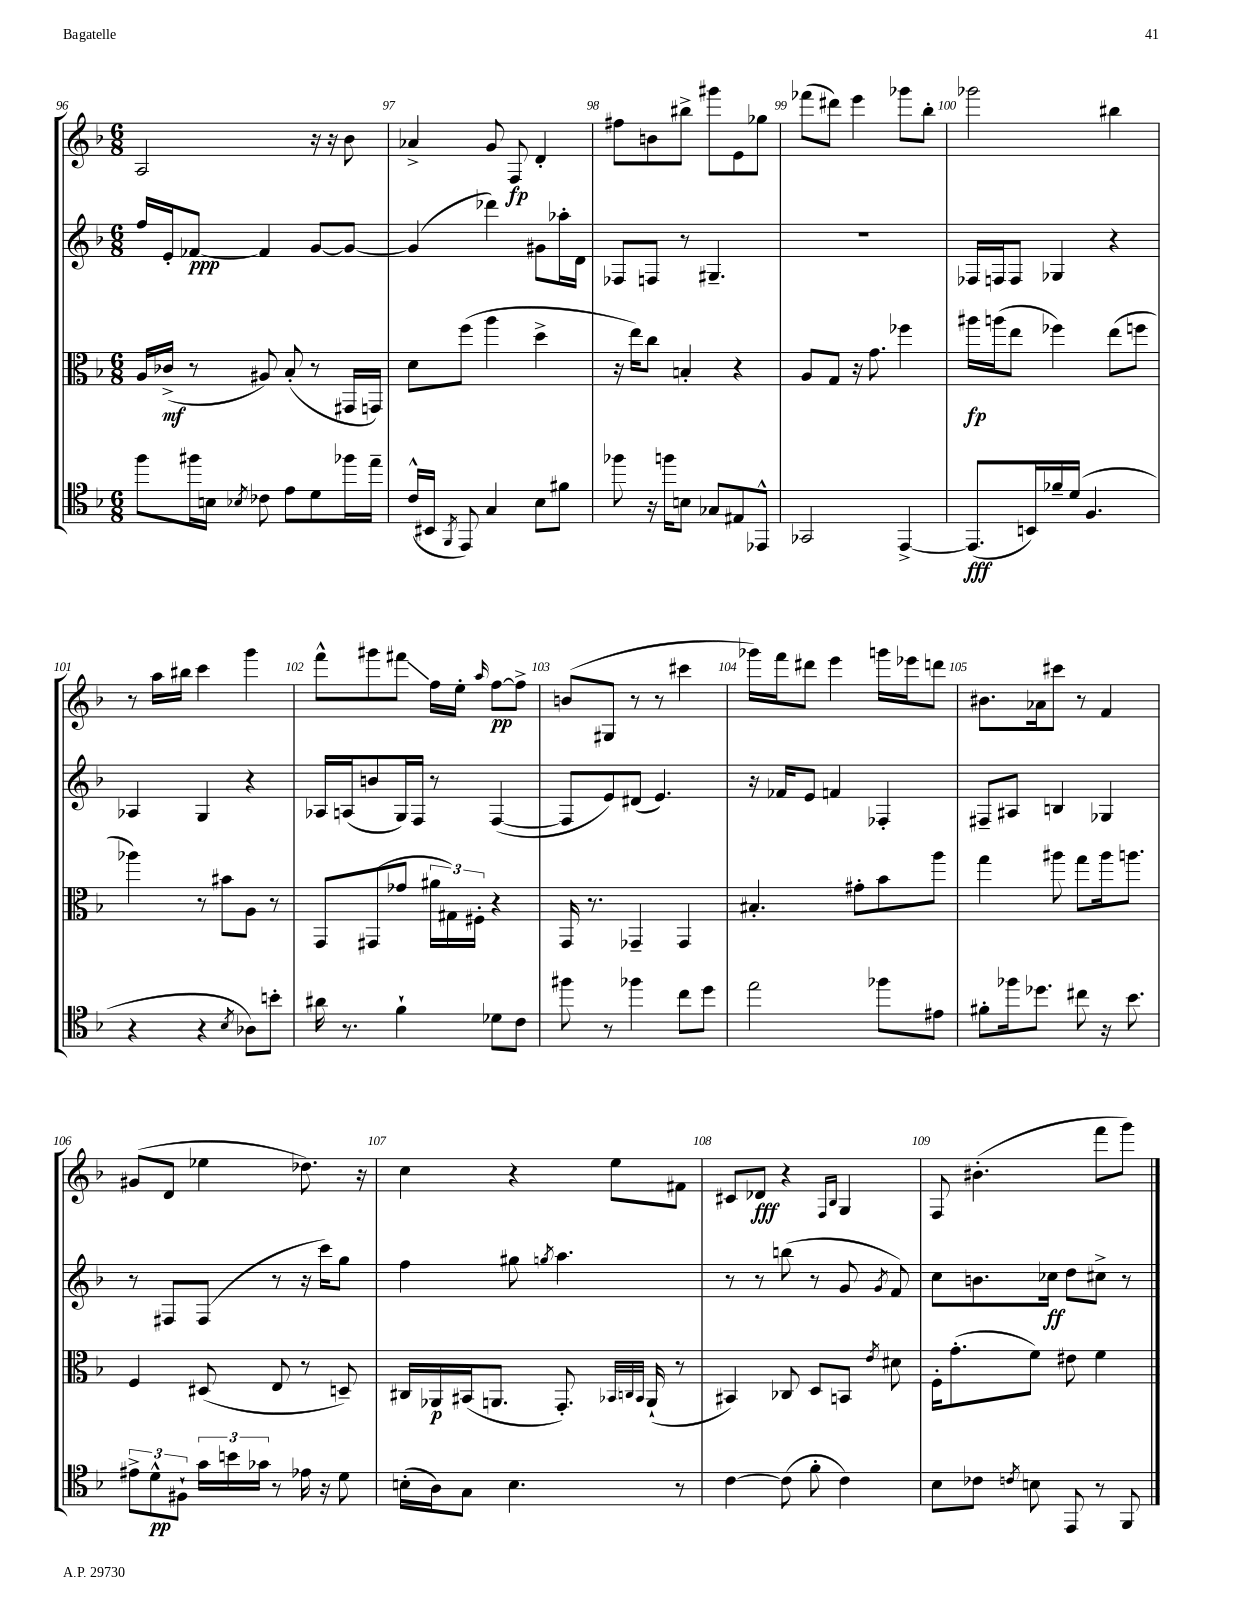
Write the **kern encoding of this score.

**kern	**kern	**kern	**kern
*staff4	*staff3	*staff2	*staff1
*clefC4	*clefC3	*clefG2	*clefG2
*k[b-]	*k[b-]	*k[b-]	*k[b-]
*M6/8	*M6/8	*M6/8	*M6/8
8ff	16A	16ff	2A
.	(16c-^	16e'	.
16ff#	8r	[8f-	.
16B	.	.	.
8qB-	.	.	.
8c-	8A#)	4f-]	.
8e	(8B-'	.	.
8d	8r	[8g	16r
.	.	.	16r
16ff-	16GG#	8g_	8b-
16ee~	16GG)	.	.
=	=	=	=
(16c^^	8d	(4g]	4a-^
16BB#	.	.	.
8qFF	.	.	.
8EE)	(8ff	.	.
4G	4aa	4ddd-)	8g
.	.	.	8F
8B-	4dd^	8g#	4d'
8f#	.	16aa-'	.
.	.	16d	.
=	=	=	=
8ff-	16r	8F-	8ff#
.	16ee)	.	.
16r	8cc	8F	8b
16ff	.	.	.
8B	4B'	8r	8bb#^
8G-	.	4.G#~	8ggg#
8E#	4r	.	8e
8EE-^^	.	.	8gg-
=	=	=	=
2GG-	8A	2.r	(8fff-
.	8G	.	8ddd#)
.	16r	.	4eee
.	8.g	.	.
[4EE^	4ff-	.	8ggg-
.	.	.	8bb-'
=	=	=	=
(8.EE]	16aa#	16F-	2ggg-
.	(16aa	16F	.
.	8ee	8F	.
16BB)	.	.	.
16f-~	4ff-)	4G-	.
(16d	.	.	.
4.F	.	.	.
.	(8ee	4r	4bb#
.	8ff	.	.
=	=	=	=
4r	4aa-)	4A-	8r
.	.	.	16aa
.	.	.	16bb#
4r	8r	4G	4ccc
.	8b#	.	.
8qB-	.	.	.
8A-)	8A	4r	4ggg
8b'	8r	.	.
=	=	=	=
16a#	8GG	16A-	8fff^^
8.r	.	(16A	.
.	(8GG#	8b	8ggg#
4f`	8g-	16G)	8fff#
.	.	16F	.
.	24a#	8r	16ff
.	24G#)	.	.
.	.	.	16ee'
.	24F#'	.	.
.	.	.	16qqaa
8d-	4r	([4F	[8ff
8c	.	.	8ff^]
=	=	=	=
8ff#	16GG	8F]	(8b
.	8.r	.	.
8r	.	8e)	8G#
4ff-	4GG-~	(8d#	8r
.	.	4.e)	8r
8cc	4GG-	.	4ccc#
8dd	.	.	.
=	=	=	=
2ee	4.B#'	16r	16ggg-)
.	.	16f-	16fff
.	.	8e	8ddd#
.	.	4f	4eee
.	8g#'	.	.
8ff-	8b-	4F-'	16ggg
.	.	.	16eee-
8e#	8aa	.	8ddd
=	=	=	=
8f#'	4gg	8F#~	8.b#
16ff-	.	8A#	.
8.dd-	.	.	16a-
.	8aa#	4B	8ccc#
8cc#	8gg	.	8r
16r	16aa#	4G-	4f
8.b-	8.aa	.	.
=	=	=	=
12e#^	4F	8r	(8g#
12d^^	.	.	.
.	.	8F#	8d
12F#`	.	.	.
24g	(8D#	(8F#	4ee-
24b	.	.	.
24g-	.	.	.
8r	8E	8r	.
16e-	8r	16r	8.dd-)
16r	.	16ccc)	.
8d	8D~)	8gg	.
.	.	.	16r
=	=	=	=
(16B'	16C#	4ff	4cc
16A)	16AA-	.	.
8G	(16BB#	.	.
.	8.AA	.	.
4.B	.	8gg#	4r
.	.	8qgg	.
.	8.GG')	4.aa	.
.	.	.	8ee
.	32qqBB-	.	.
.	32qqC	.	.
.	32qqBB-	.	.
.	(16AA`	.	.
8r	8r	.	8f#
=	=	=	=
[4c	4BB#)	8r	8c#
.	.	8r	8d-
(8c]	8C-	(8bb	4r
8f'	8D	8r	.
.	.	.	16qqF
.	.	.	16qqB-
4c)	8BB	8g	4G
.	8qe	8qg	.
.	8d#	8f)	.
=	=	=	=
8B-	16F'	8cc	8F
.	(8.g'	.	.
8c-	.	8.b	(4.b#'
8qc	.	.	.
8B	8f)	.	.
.	.	16cc-	.
8EE	8e#	8dd	.
8r	4f	8cc#^	8fff
8FF	.	8r	8ggg)
==	==	==	==
*-	*-	*-	*-
